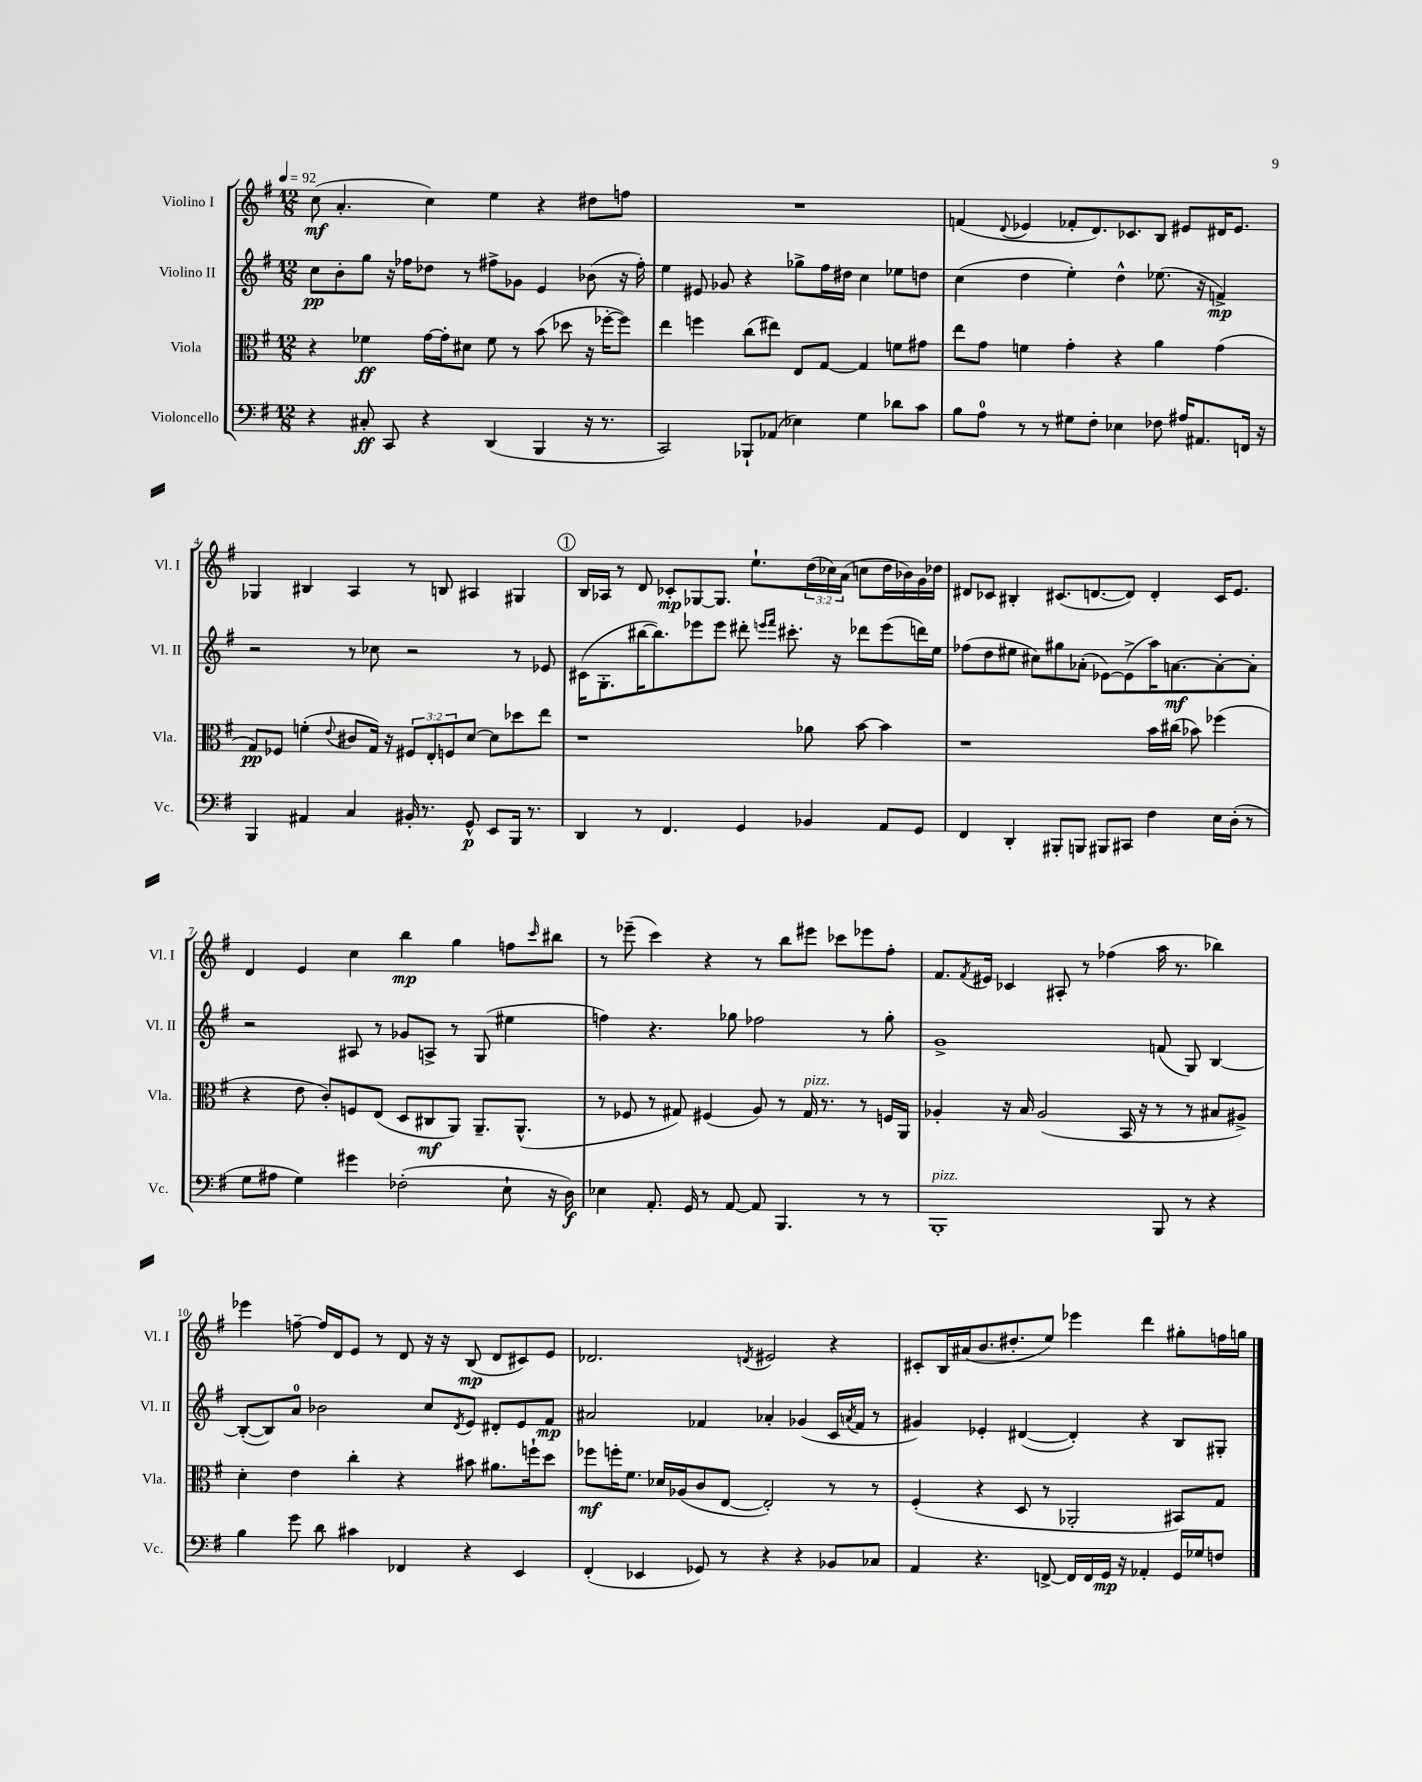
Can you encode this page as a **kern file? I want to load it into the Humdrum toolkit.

**kern	**dynam	**kern	**dynam	**kern	**dynam	**kern	**dynam
*part4	*part4	*part3	*part3	*part2	*part2	*part1	*part1
*staff4	*staff4	*staff3	*staff3	*staff2	*staff2	*staff1	*staff1
*I"Violoncello	*	*I"Viola	*	*I"Violino II	*	*I"Violino I	*
*I'Vc.	*	*I'Vla.	*	*I'Vl. II	*	*I'Vl. I	*
*clefF4	*	*clefC3	*	*clefG2	*	*clefG2	*
*k[f#]	*	*k[f#]	*	*k[f#]	*	*k[f#]	*
*M12/8	*	*M12/8	*	*M12/8	*	*M12/8	*
*MM92	*	*MM92	*	*MM92	*	*MM92	*
=1	=1	=1	=1	=1	=1	=1	=1
4r	.	4r	.	8cc\L	pp	(8cc\	mf
.	.	.	.	8b'\	.	4.a'/	.
8C#X'/	ff	4f-X\	ff	8gg\J	.	.	.
8CC/	.	.	.	16r	.	.	.
.	.	.	.	16ff-X\KL	.	.	.
4r	.	[16g\LL	.	8dd-X\J	.	4cc\)	.
.	.	16g'\J]	.	.	.	.	.
.	.	8d#X\J	.	8r	.	.	.
(4DD/	.	8f-\	.	8ff#X^\L	.	4ee\	.
.	.	8r	.	8g-X\J	.	.	.
4BBB/	.	(8b\	.	4e/	.	4r	.
.	.	8dd-X\	.	.	.	.	.
16r	.	16r	.	(8b-X\	.	8dd#X\L	.
8.r	.	[16ff-X'\KL	.	.	.	.	.
.	.	8ff-\J])	.	16r	.	8ffn\J	.
.	.	.	.	16ff#'\)	.	.	.
=2	=2	=2	=2	=2	=2	=2	=2
2CC/)	.	4ee\	.	4ee\	.	1.r	.
.	.	4ffn\	.	8e#X/	.	.	.
.	.	.	.	8g-X/	.	.	.
8BBB-X`/L	.	(8cc\L	.	4r	.	.	.
(8AA-X/J	.	8ee#X\J)	.	.	.	.	.
4E-X\)	.	8E/L	.	8gg-X^\L	.	.	.
.	.	[8G/J	.	16ff#\L	.	.	.
.	.	.	.	16dd#X\JJ	.	.	.
4G\	.	4G/]	.	4cc\	.	.	.
8d-X\L	.	8fn\L	.	8ee-X\L	.	.	.
8c\J	.	8g#X\J	.	8ddn\J	.	.	.
=3	=3	=3	=3	=3	=3	=3	=3
8B\L	.	8ee\L	.	(4cc\	.	(4fn/	.
8A\J	.	8g\J	.	.	.	.	.
.	.	.	.	.	.	8qqd/	.
8r	.	4fn\	.	4dd\	.	4e-X/	.
8r	.	.	.	.	.	.	.
8G#X\L	.	4g'\	.	4ee'\)	.	8f-X'/L	.
8F#'\J	.	.	.	.	.	8.d/)	.
4E-X\	.	4r	.	4dd^^\	.	.	.
.	.	.	.	.	.	8.c-X/	.
8F-X\	.	4a\	.	(8.ee-X\	.	8B/J	.
16A#X/KL	.	.	.	.	.	8e#X/L	.
8.AA#X/	.	.	.	16r	.	.	.
.	.	(4g\	.	4fn^/)	mp	16d#X/K	.
.	.	.	.	.	.	8.e#/J	.
16FFn/Jk	.	.	.	.	.	.	.
16r	.	.	.	.	.	.	.
!!LO:LB:g=z
=4	=4	=4	=4	=4	=4	=4	=4
4BBB/	.	8G/L)	pp	2r	.	4G-X/	.
.	.	8F-X/J	.	.	.	.	.
4AA#X/	.	(4fn'\	.	.	.	4B#X/	.
.	.	8qqe/	.	.	.	.	.
4C/	.	8c#X/L	.	8r	.	4A/	.
.	.	16G/Jk)	.	8cc-X\	.	.	.
.	.	16r	.	.	.	.	.
16BB#X'/	.	12F#X/L	.	2r	.	8r	.
8.r	.	.	.	.	.	.	.
.	.	12E'/	.	.	.	.	.
.	.	.	.	.	.	8Bn/	.
.	.	12Fn/	.	.	.	.	.
8GG^^/	p	[8d/J	.	.	.	4A#X/	.
8EE/L	.	8d\L]	.	.	.	.	.
16BBB/Jk	.	8dd-X\	.	8r	.	4G#X/	.
8.r	.	.	.	.	.	.	.
.	.	8ee\J	.	8e-X/	.	.	.
!!LO:REH:place=s1:t=1
=5	=5	=5	=5	=5	=5	=5	=5
4DD/	.	1r	.	(16c#X\KL	.	16B/LL	.
.	.	.	.	8.G'\	.	16A-X/JJ	.
.	.	.	.	.	.	8r	.
8r	.	.	.	[16bb#X\K	.	8d/	.
.	.	.	.	8.bb#\])	.	.	.
4.FF#/	.	.	.	.	.	8c-X'/L	mp
.	.	.	.	8eee-X\	.	[8G-X/	.
.	.	.	.	8eee-\J	.	8.G-/J]	.
4GG/	.	.	.	8ddd#X'\	.	.	.
.	.	.	.	.	.	8.ee`\L	.
.	.	.	.	16qqeeen/LL	.	.	.
.	.	.	.	16qqfff#/JJ	.	.	.
.	.	.	.	8.ccc#X'\	.	.	.
4BB-X/	.	8a-X\	.	.	.	(24dd\L	.
.	.	.	.	.	.	24cc-X\)	.
.	.	.	.	16r	.	.	.
.	.	.	.	.	.	(24a\JJ	.
.	.	[8b\	.	8ddd-X\L	.	8ccn\L	.
8AA/L	.	4b\]	.	(8eee\	.	16dd\L	.
.	.	.	.	.	.	16b-X\)	.
8GG/J	.	.	.	16dddn\L)	.	16g\	.
.	.	.	.	16ee\JJ	.	16dd-X\JJ	.
=6	=6	=6	=6	=6	=6	=6	=6
4FF#/	.	1r	.	(8ff-X\L	.	8d#X/L	.
.	.	.	.	8dd\	.	8c-X/J	.
4DD'/	.	.	.	8ee#X\J	.	4B#X'/	.
.	.	.	.	8cc#X\L)	.	.	.
8BBB#X'/L	.	.	.	8gg#X\	.	(8.c#X/L	.
8BBBn/J	.	.	.	(8a-X'\J	.	.	.
.	.	.	.	.	.	[8.dn/	.
8BBB#X/L	.	.	.	[8e-X\L)	.	.	.
8CC#X/J	.	.	.	(8e-^\]	.	8d/J])	.
4F#\	.	16b\LL	.	16aa\K)	.	4d'/	.
.	.	(16cc#X\JJ	.	[8.an\	mf	.	.
.	.	8b-X\)	.	.	.	.	.
16E\LL	.	(4ff-X\	.	8a'\_	.	16c#/KL	.
(16D'\JJ	.	.	.	.	.	8.e/J	.
8r	.	.	.	8a'\J]	.	.	.
!!LO:LB:g=z
=7	=7	=7	=7	=7	=7	=7	=7
8G\L	.	4r	.	2r	.	4d/	.
8A#X\J	.	.	.	.	.	.	.
4G\)	.	8e\	.	.	.	4e/	.
.	.	8c'/L)	.	.	.	.	.
4g#X\	.	8Fn/	.	8A#X/	.	4cc\	.
.	.	(8E/J	.	8r	.	.	.
(2F-X'\	.	8D/L	.	8g-X/L	.	4bb\	mp
.	.	8C#X/	mf	8An^/J	.	.	.
.	.	8AA/J)	.	8r	.	4gg\	.
.	.	8.AA~/L	.	(8G/	.	.	.
8E`\	.	.	.	4ee#X\	.	8ffn\L	.
.	.	(8.AA^^/J	.	.	.	.	.
.	.	.	.	.	.	16qqccc/	.
16r	.	.	.	.	.	8bb#X\J	.
16D\)	f	.	.	.	.	.	.
=8	=8	=8	=8	=8	=8	=8	=8
4E-X\	.	8r	.	4ffn\)	.	8r	.
.	.	8F-X/	.	.	.	(8eee-X~\	.
8.AA'/	.	8r	.	4.r	.	4ccc\)	.
.	.	8G#X/)	.	.	.	.	.
16GG/	.	.	.	.	.	.	.
8r	.	(4F#X/	.	.	.	4r	.
[8AA/	.	.	.	8gg-X\	.	.	.
8AA/]	.	8A/)	.	2ff-X\	.	8r	.
4.BBB/	.	8r	.	.	.	8bb\L	.
!	!	!LO:TX:a:i:t=pizz.	!	!	!	!	!
.	.	16G#/	.	.	.	8eee#X\J	.
.	.	8.r	.	.	.	.	.
.	.	.	.	.	.	8ccc-X\L	.
8r	.	8r	.	8r	.	8eee-X\	.
8r	.	16Fn/LL	.	8gg-'\	.	8ff#'\J	.
.	.	16AA/JJ	.	.	.	.	.
=9	=9	=9	=9	=9	=9	=9	=9
!LO:TX:a:i:t=pizz.	!	!	!	!	!	!	!
1BBB'	.	4A-X'/	.	1g^	.	8.f#/L	.
.	.	.	.	.	.	8qf#/	.
.	.	.	.	.	.	16e#X/Jk	.
.	.	16r	.	.	.	4c-X/	.
.	.	16B/	.	.	.	.	.
.	.	(2A-/	.	.	.	.	.
.	.	.	.	.	.	8A#X'/	.
.	.	.	.	.	.	8r	.
.	.	.	.	.	.	(4ff-X\	.
.	.	16BB/	.	.	.	.	.
.	.	16r	.	.	.	.	.
8BBB/	.	8r	.	(8fn/	.	16aa\	.
.	.	.	.	.	.	8.r	.
8r	.	8r	.	8G/)	.	.	.
4r	.	8B#X/L	.	[4B/	.	4bb-X\)	.
.	.	8A#X^/J)	.	.	.	.	.
!!LO:LB:g=z
=10	=10	=10	=10	=10	=10	=10	=10
4B\	.	4d'\	.	(8B'/L_	.	4eee-X\	.
.	.	.	.	8B/])	.	.	.
8g\	.	4e\	.	8a/J	.	[8ffn~\	.
8d\	.	.	.	2b-X\	.	16ff/LL]	.
.	.	.	.	.	.	16d/J	.
4c#X\	.	4cc'\	.	.	.	8e/J	.
.	.	.	.	.	.	8r	.
4FF-X/	.	4r	.	.	.	8d/	.
.	.	.	.	8cc/L	.	16r	.
.	.	.	.	.	.	16r	.
.	.	.	.	8qd/	.	.	.
4r	.	8b#X\	.	8e/J	.	(8B/	mp
.	.	8.a#X\L	.	8d#X'/L	.	8d/L	.
4EE/	.	.	.	8e/	.	8c#X/)	.
.	.	16ffn`\k	.	.	.	.	.
.	.	8dd\J	.	8f#/J	mp	8e/J	.
=11	=11	=11	=11	=11	=11	=11	=11
(4FF#'/	.	8ff-X\L	mf	2a#X/	.	2.d-X/	.
.	.	16ffn'\K	.	.	.	.	.
.	.	8.f#\J	.	.	.	.	.
4EE-X/	.	.	.	.	.	.	.
.	.	16d-X/LL	.	.	.	.	.
.	.	(16A-X/J	.	.	.	.	.
8GG-X/)	.	8c/	.	4f-X/	.	.	.
8r	.	[8E/J	.	.	.	.	.
.	.	.	.	.	.	8qdn/	.
4r	.	2E'/])	.	4a-X'/	.	2e#X/	.
4r	.	.	.	(4g-X/	.	.	.
8BB-X/L	.	8r	.	16c/LL	.	4r	.
.	.	.	.	8qan/	.	.	.
.	.	.	.	16f-/JJ	.	.	.
8C-X/J	.	8r	.	8r	.	.	.
=12	=12	=12	=12	=12	=12	=12	=12
4AA/	.	(4F#'/	.	4g#X/)	.	8c#X'/L	.
.	.	.	.	.	.	16B/L	.
.	.	.	.	.	.	(16a#X/J	.
4.r	.	4r	.	4e-X'/	.	8.b/	.
.	.	.	.	.	.	8.dd#X'/	.
.	.	8D/	.	([4d#X/	.	.	.
[8FFn^/	.	8r	.	.	.	8ee/J)	.
16FF/LL]	.	2AA-X'/	.	4d#'/])	.	4eee-X\	.
16FF/	.	.	.	.	.	.	.
16GG/JJ	mp	.	.	.	.	.	.
16r	.	.	.	.	.	.	.
4AA-X'/	.	.	.	4r	.	4ddd\	.
16GG/LL	.	8BB#X/L)	.	8B/L	.	8gg#X'\L	.
16G-X/J	.	.	.	.	.	.	.
8Fn/J	.	8G/J	.	8G#X'/J	.	16ffn\L	.
.	.	.	.	.	.	16ggn\JJ	.
==	==	==	==	==	==	==	==
*-	*-	*-	*-	*-	*-	*-	*-
